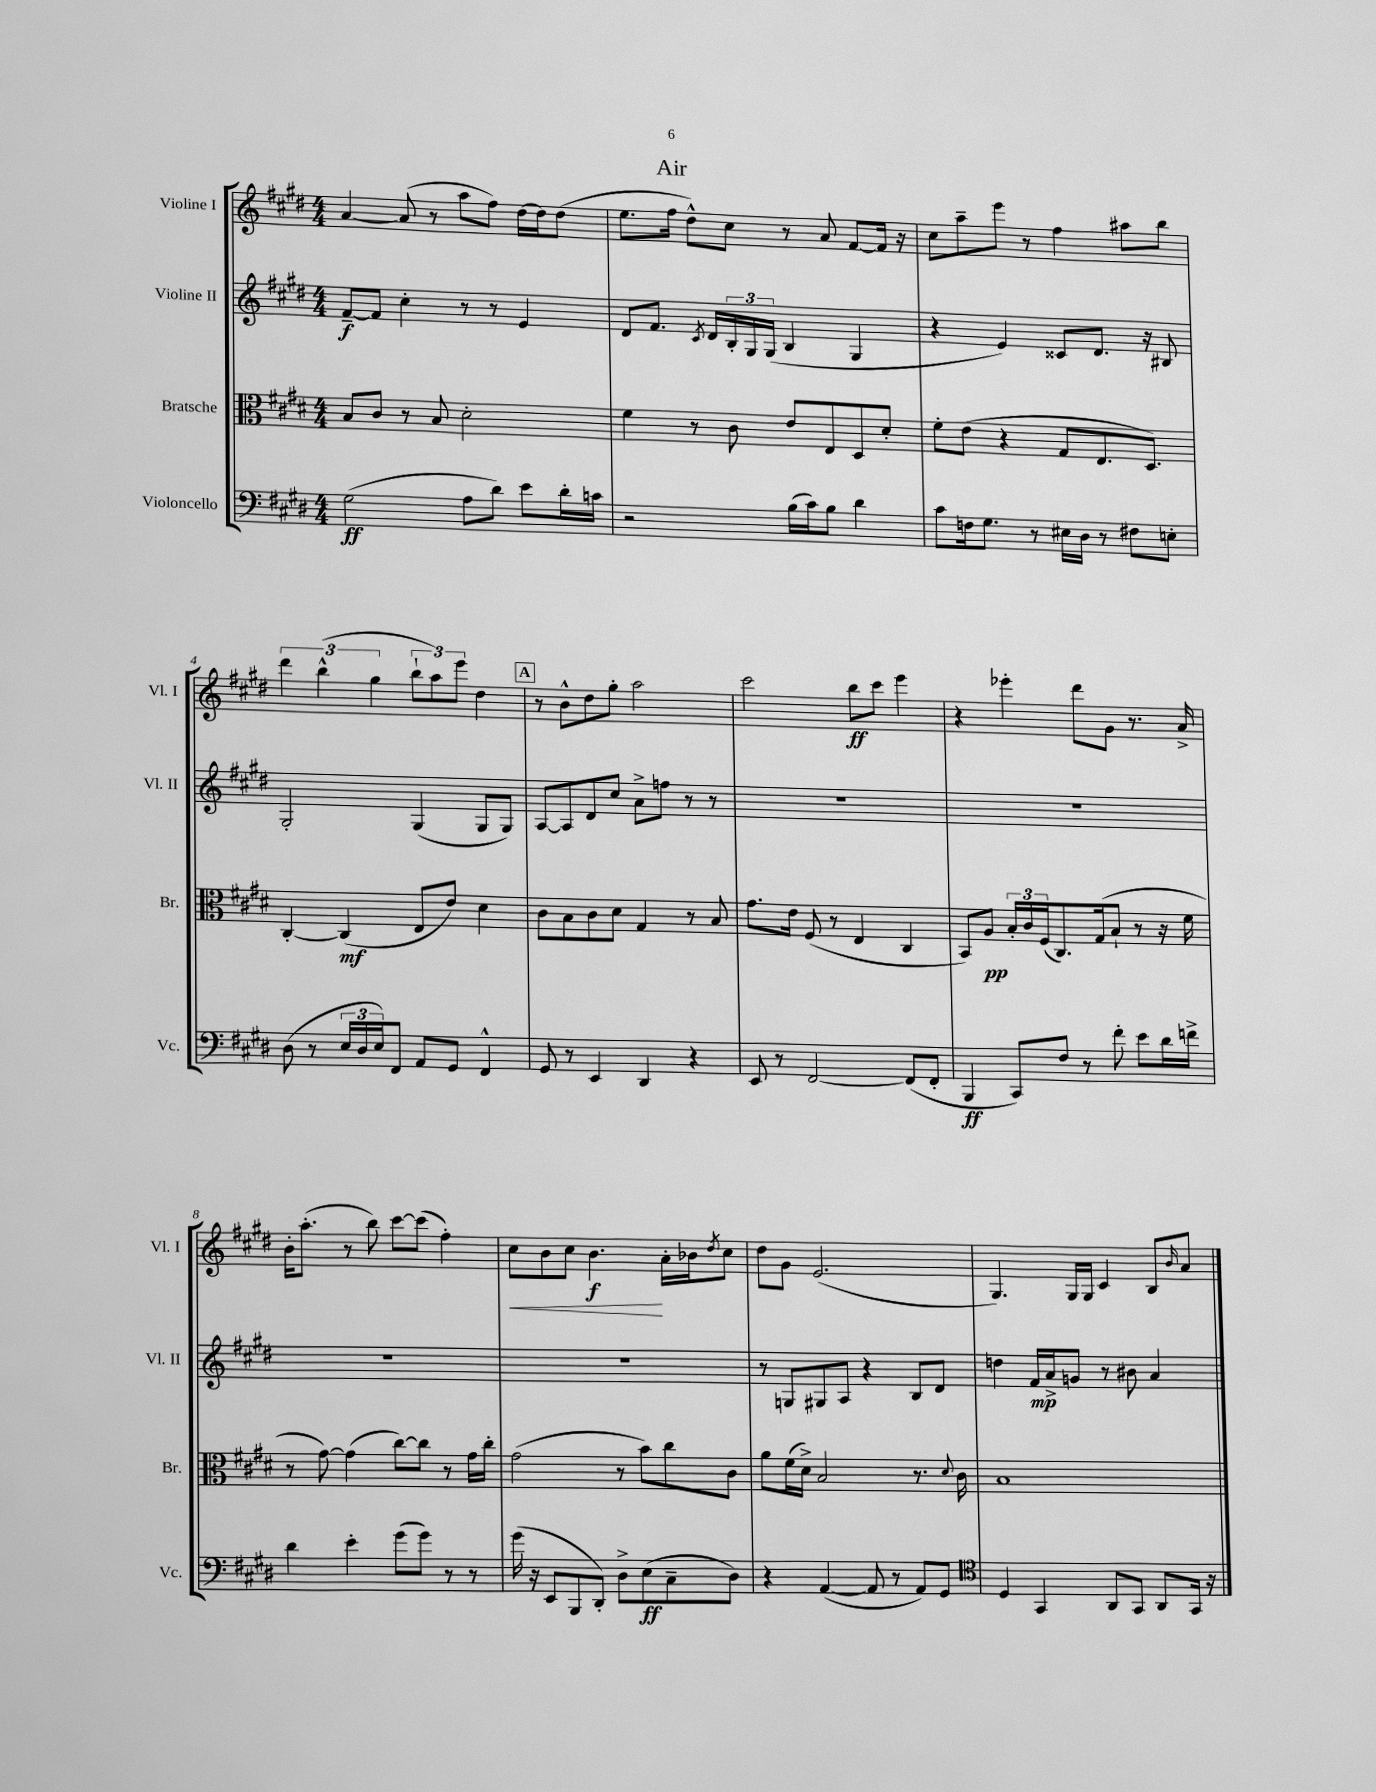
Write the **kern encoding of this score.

**kern	**kern	**kern	**kern
*staff4	*staff3	*staff2	*staff1
*clefF4	*clefC3	*clefG2	*clefG2
*k[f#c#g#d#]	*k[f#c#g#d#]	*k[f#c#g#d#]	*k[f#c#g#d#]
*M4/4	*M4/4	*M4/4	*M4/4
(2G#	8B	[8f#~	[4a
.	8c#	8f#]	.
.	8r	4cc#'	(8a]
.	8B	.	8r
8A	2d#'	8r	8aa
8d#)	.	8r	8ff#)
8e	.	4e	[16dd#
.	.	.	16dd#]
16d#'	.	.	(8dd#
16c	.	.	.
=	=	=	=
2r	4f#	8d#	8.ee
.	.	8.f#	.
.	.	.	16ff#
.	8r	.	8dd#^^)
.	.	8qc#	.
.	.	16d#	.
.	8c#	24B'	8cc#
.	.	24G#	.
.	.	(24G#	.
(16B	8e	4B	8r
16c#)	.	.	.
8B	8E	.	8a
4d#	8D#	4G#	[8f#
.	8d#'	.	16f#]
.	.	.	16r
=	=	=	=
8c#	8f#'	4r	8cc#
16F	(8e	.	8aa~
8.G#	.	.	.
.	4r	4e)	8eee
8r	.	.	8r
16E#	8G#	8c##	4ff#
16D#	.	.	.
8r	8.E	8.d#	.
8F#	.	.	8aa#
.	8.D#)	16r	.
8E'	.	8B#	8bb
=	=	=	=
(8D#	[4C#'	2G#'	6ddd#
8r	.	.	.
.	.	.	(6bb^^
24E	(4C#]	.	.
24D#	.	.	.
24E)	.	.	6gg#
8FF#	.	.	.
8AA	8E	(4G#	12bb`
.	.	.	12aa)
8GG#	8e)	.	.
.	.	.	12eee
4FF#^^	4d#	8G#	4dd#
.	.	8G#)	.
=	=	=	=
8GG#	8c#	[8A	8r
8r	8B	8A]	8b^^
4EE	8c#	8d#	8dd#
.	8d#	8cc#	8gg#'
4DD#	4G#	8a^	2aa
.	.	8ff	.
4r	8r	8r	.
.	8B	8r	.
=	=	=	=
8EE	8.g#	1r	2ccc#
8r	.	.	.
.	16e	.	.
[2FF#	(8F#	.	.
.	8r	.	.
.	4E	.	8bb
.	.	.	8ccc#
(8FF#]	4C#	.	4eee
8FF#'	.	.	.
=	=	=	=
4BBB	8BB)	1r	4r
.	8A	.	.
8CC#)	24B'	.	4eee-'
.	24c#	.	.
.	(24F#	.	.
8F#	8.C#)	.	.
8r	.	.	8ddd#
.	(16G#	.	.
8f#'	8B`	.	8g#
8e	8r	.	8.r
16d#	16r	.	.
16f^	16f#	.	16a^
=	=	=	=
4d#	8r	1r	16b'
.	.	.	(8.aa'
.	[8g#)	.	.
4e'	(4g#]	.	8r
.	.	.	8bb)
(8g#	[8cc#)	.	[8ccc#
8g#)	8cc#]	.	(8ccc#]
8r	8r	.	4ff#')
8r	16g#	.	.
.	16cc#'	.	.
=	=	=	=
(16g#	(2g#	1r	8cc#
16r	.	.	.
8EE	.	.	8b
8BBB	.	.	8cc#
8DD#')	.	.	4.b
8D#^	8r	.	.
(8E	8b)	.	.
8C#~	8cc#	.	16a'
.	.	.	16b-
.	.	.	8qdd#
8D#)	8c#	.	8cc#
=	=	=	=
4r	8a	8r	8dd#
.	(16f#	8G	8g#
.	16d#^)	.	.
([4AA	2B	8G#	(2.e
.	.	8A	.
8AA]	.	4r	.
8r	.	.	.
8AA)	8.r	8B	.
8GG#	.	8d#	.
.	8qqd#	.	.
.	16c#	.	.
=	=	=	=
*clefC4	*	*	*
4D#	1B	4dd	4.G#)
4GG#	.	16f#	.
.	.	16a^	.
.	.	8g	16G#
.	.	.	16G#
8AA	.	8r	4c#
8GG#	.	8b#	.
8AA	.	4a	8B
.	.	.	16qqb
16GG#	.	.	8a
16r	.	.	.
==	==	==	==
*-	*-	*-	*-
